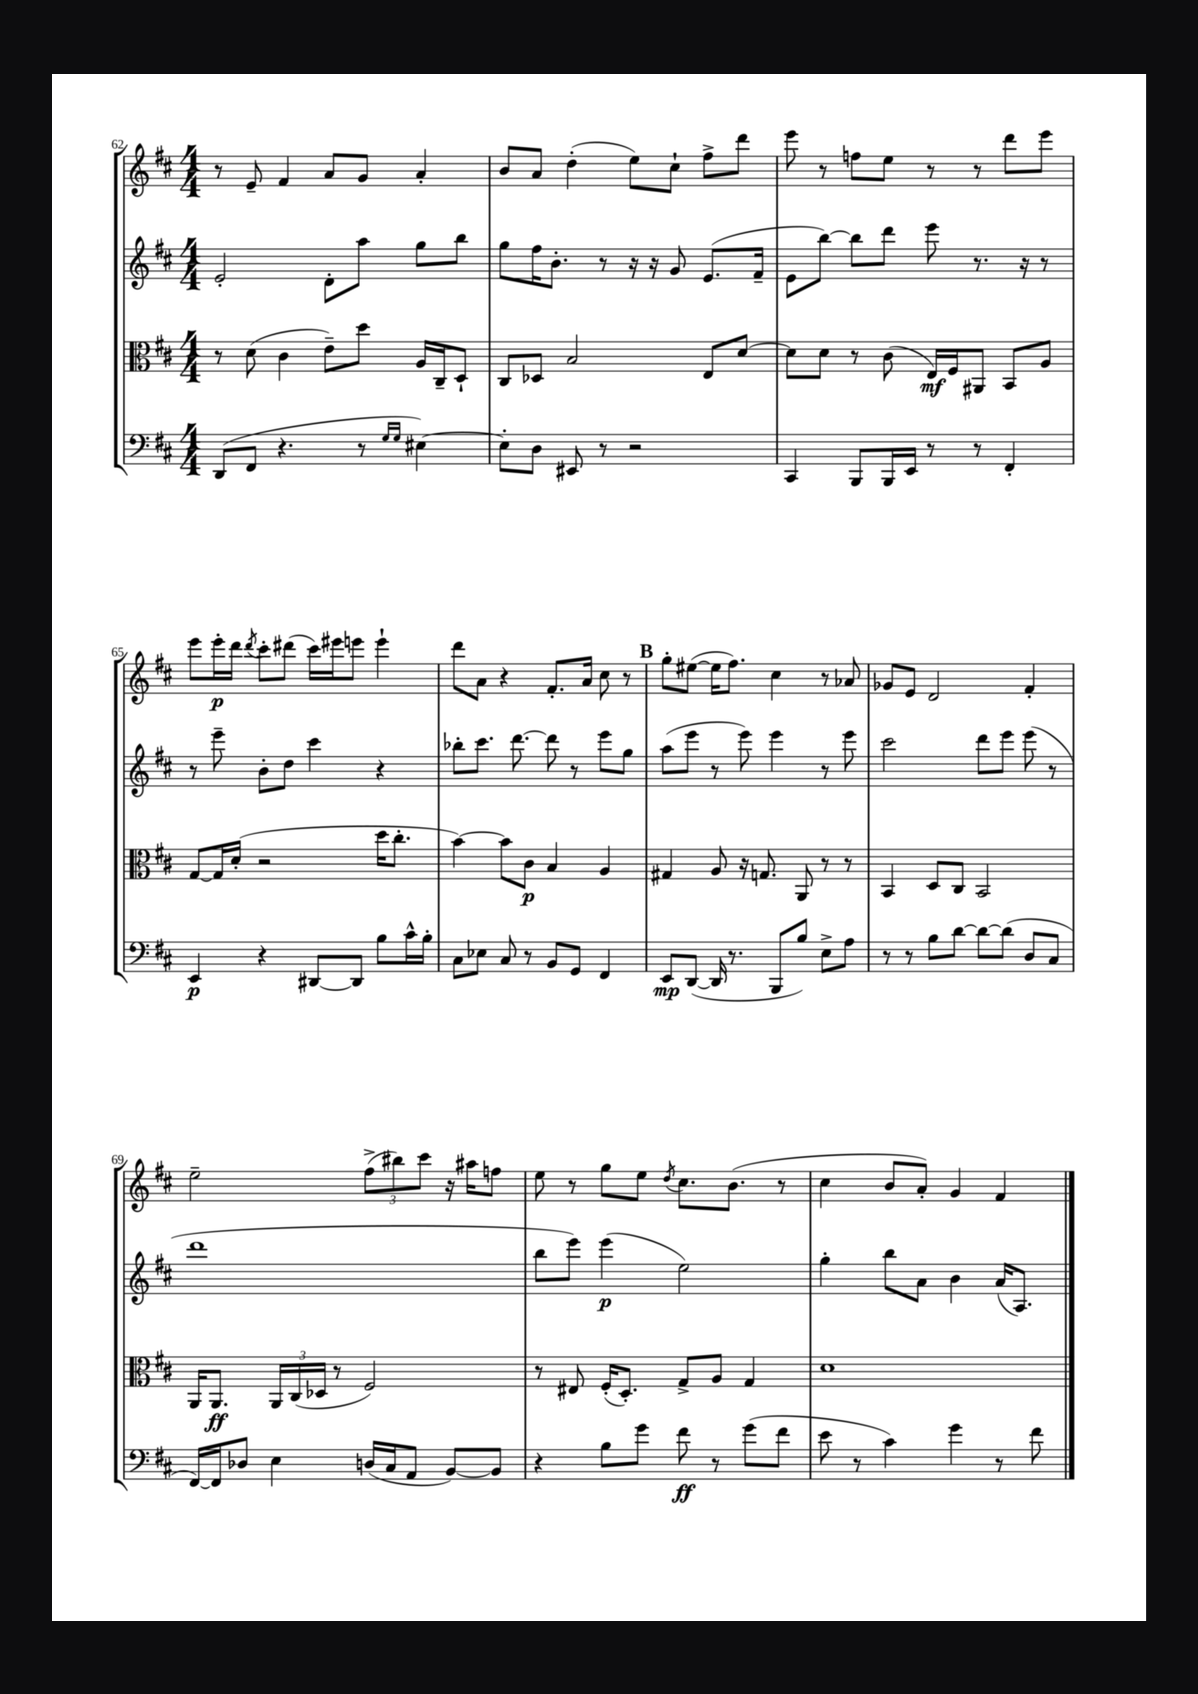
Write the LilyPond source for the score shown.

<<
\new StaffGroup <<
\new Staff = "s0" {
    \clef treble \key d \major \numericTimeSignature \time 4/4
    \autoBeamOff r8 e'8-- fis'4 a'8[ g'8] a'4-. |
    b'8[ a'8] d''4-.( e''8[) cis''8]-! fis''8[-> d'''8] |
    e'''8 r8 f''8[ e''8] r8 r8 d'''8[ e'''8] |
    e'''8[ e'''16-.\p d'''16] \acciaccatura { d'''8 } cis'''8[-. dis'''8]( cis'''16[) eis'''16 e'''8] e'''4-! |
    d'''8[ a'8] r4 fis'8.[-. a'16] cis''8 r8 |
    \mark \markup { \bold "B" } g''8[-. eis''8]~( eis''16[ fis''8.]) cis''4 r8 aes'8 |
    ges'8[ e'8] d'2 fis'4-. |
    e''2-- \tuplet 3/2 { fis''8[->( bis''8) cis'''8] } r16 ais''16[ f''8] |
    e''8 r8 g''8[ e''8] \acciaccatura { d''8 } cis''8.[ b'8.]( r8 |
    cis''4 b'8[ a'8]-.) g'4 fis'4 \bar "|." |
}
\new Staff = "s1" {
    \clef treble \key d \major \numericTimeSignature \time 4/4
    \autoBeamOff e'2-. d'8[-. a''8] g''8[ b''8] |
    g''8[ fis''16 b'8.]-. r8 r16 r16 g'8 e'8.[( fis'16]-- |
    e'8[ b''8]~) b''8[ d'''8] e'''8 r8. r16 r8 |
    r8 e'''8-- b'8[-. d''8] cis'''4 r4 |
    bes''8[-. cis'''8.] d'''8.~ d'''8 r8 e'''8[ g''8] |
    \mark \markup { \bold "B" } a''8[( e'''8] r8 e'''8) e'''4 r8 e'''8 |
    cis'''2 d'''8[ e'''8] e'''8( r8 |
    d'''1 |
    b''8[ e'''8]) e'''4\p( e''2) |
    g''4-. b''8[ a'8] b'4 a'16[( a8.]) \bar "|." |
}
\new Staff = "s2" {
    \clef alto \key d \major \numericTimeSignature \time 4/4
    \autoBeamOff r8 d'8( cis'4 e'8[--) d''8] a16[ cis16-- d8]-! |
    cis8[ des8] b2 e8[ d'8]~ |
    d'8[ d'8] r8 cis'8( e16[\mf) fis16 ais,8] b,8[ a8] |
    g8[~ g16 d'16]-.( r2 d''16[ cis''8.]-. |
    b'4~) b'8[ cis'8]\p b4 a4 |
    \mark \markup { \bold "B" } gis4 a8 r16 g8. a,8 r8 r8 |
    b,4 d8[ cis8] b,2 |
    a,16[ a,8.]\ff \tuplet 3/2 { a,16[ cis16( des16] } r8 fis2) |
    r8 eis8 fis16[-.( d8.]-.) g8[-> a8] g4 |
    d'1 \bar "|." |
}
\new Staff = "s3" {
    \clef bass \key d \major \numericTimeSignature \time 4/4
    \autoBeamOff d,8[( fis,8] r4. r8 \grace { g16[ g16] } eis4~) |
    eis8[-. d8] eis,8 r8 r2 |
    cis,4 b,,8[ b,,16 e,16] r8 r8 fis,4-. |
    e,4\p r4 dis,8[~ dis,8] b8[ cis'16-^ b16]-. |
    cis8[ ees8] cis8 r8 b,8[ g,8] fis,4 |
    \mark \markup { \bold "B" } e,8[\mp d,8]~( d,16 r8. b,,8[ b8]) e8[-> a8] |
    r8 r8 b8[ d'8]~ d'8[~ d'8]( d8[ cis8] |
    fis,16[~) fis,16 des8] e4 d16[( cis16 a,8] b,8[~) b,8] |
    r4 b8[ g'8] fis'8\ff r8 g'8[( fis'8] |
    e'8 r8 cis'4) g'4 r8 fis'8 \bar "|." |
}
>>
>>
\layout { \context { \Score currentBarNumber = #62 } }
